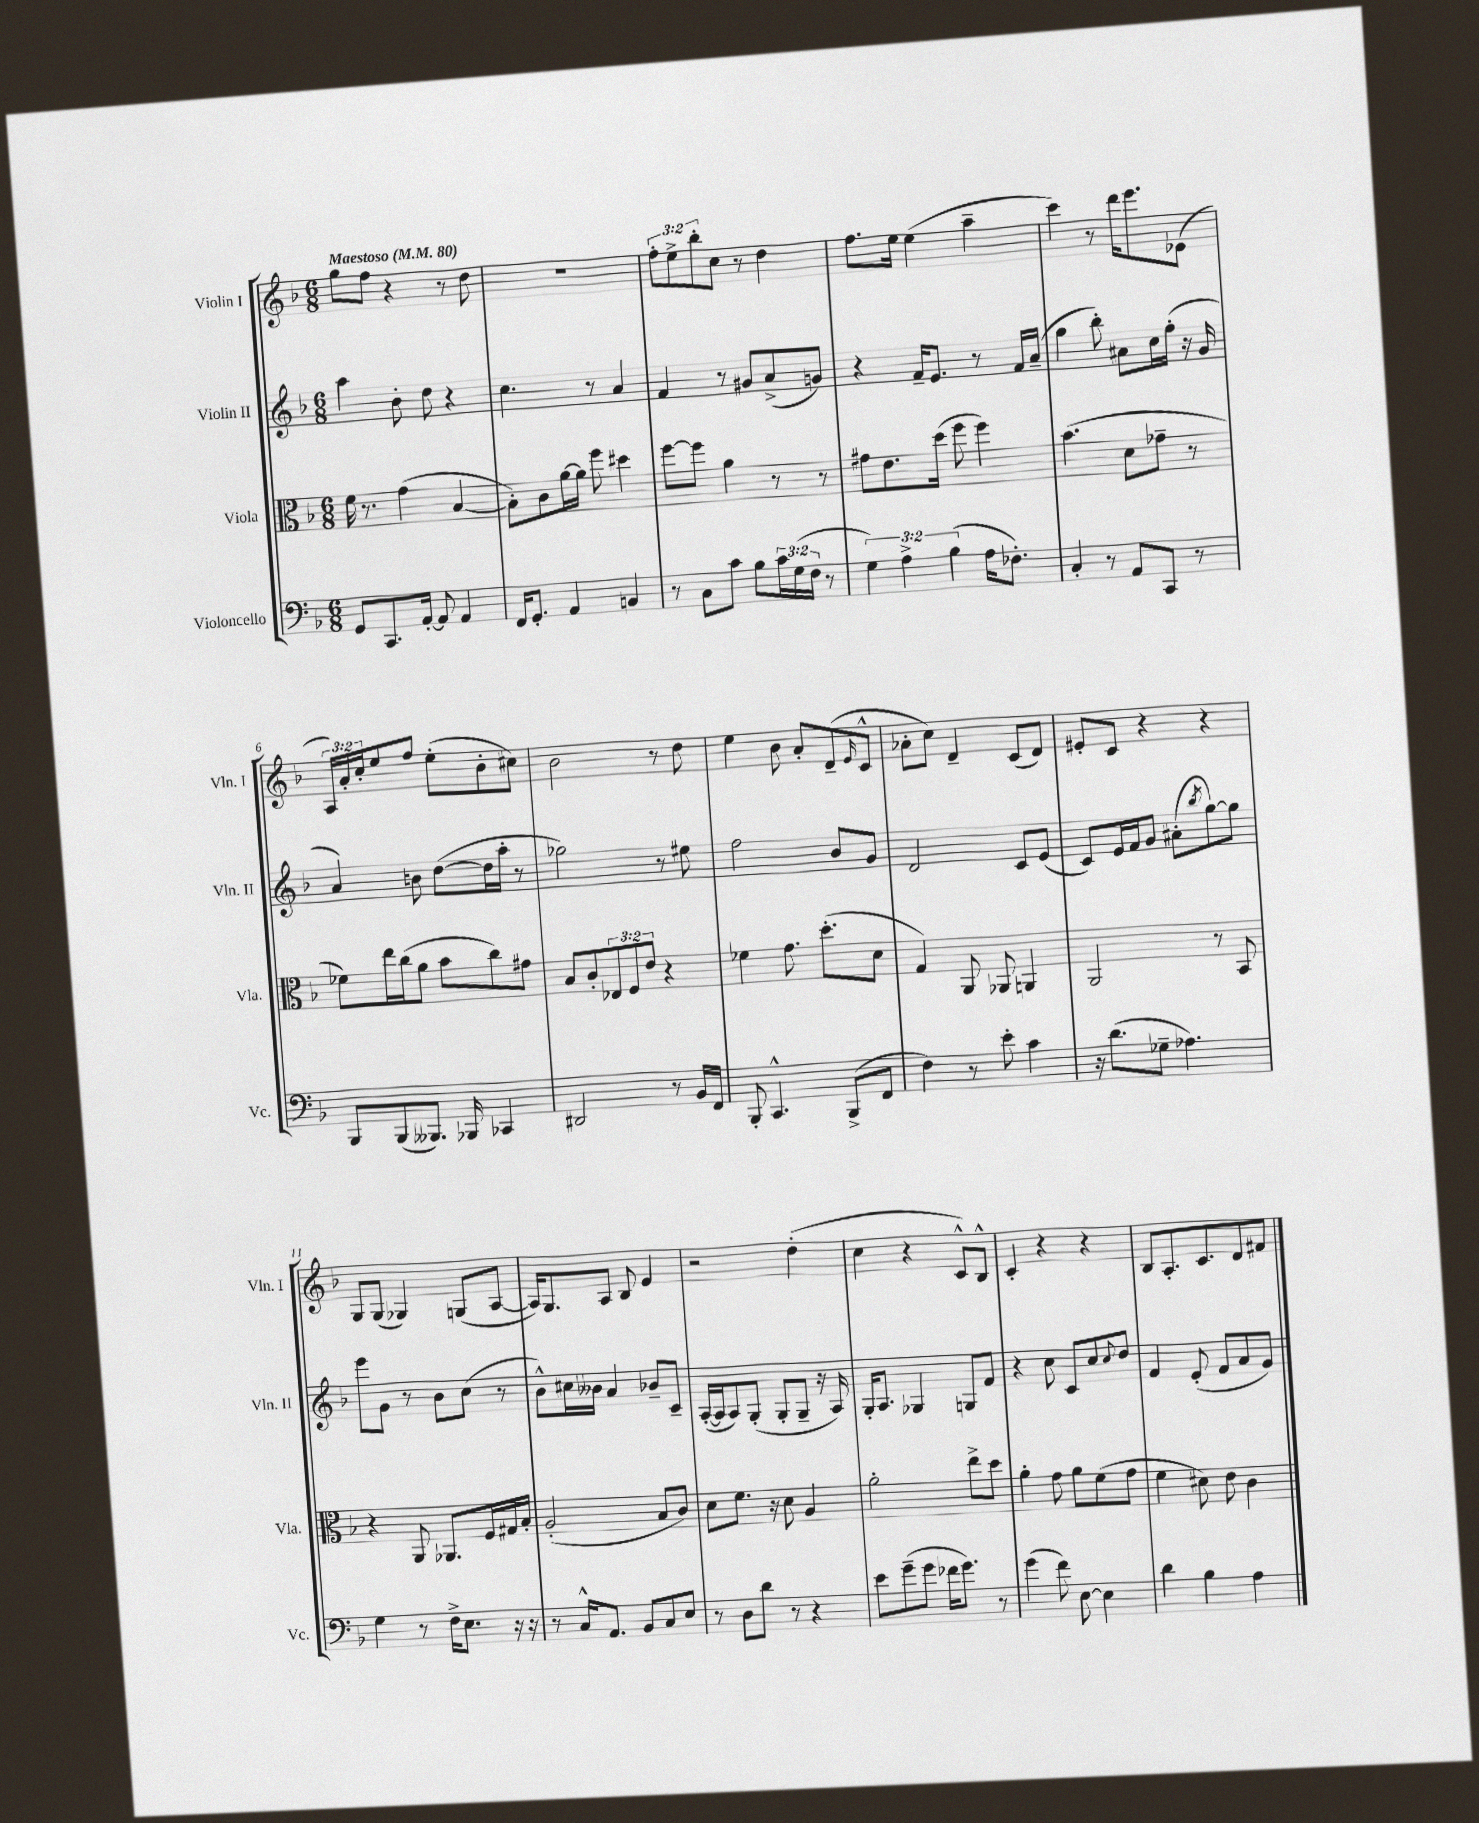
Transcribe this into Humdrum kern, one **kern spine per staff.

**kern	**kern	**kern	**kern
*staff4	*staff3	*staff2	*staff1
*clefF4	*clefC3	*clefG2	*clefG2
*k[b-]	*k[b-]	*k[b-]	*k[b-]
*M6/8	*M6/8	*M6/8	*M6/8
*MM80	*MM80	*MM80	*MM80
8GG	16f	4aa	8gg
.	8.r	.	.
8.CC	.	.	8ff
.	(4g	8b-'	4r
[16AA'	.	.	.
8AA]	.	8dd	.
4AA	[4B-	4r	8r
.	.	.	8dd
=	=	=	=
16FF	8B-'])	4.cc	2.r
8.GG'	.	.	.
.	8c	.	.
4AA	[16a	.	.
.	16a]	.	.
.	8ff	8r	.
4BB	4dd#	4a	.
=	=	=	=
8r	[8ff	4f	12ff'
.	.	.	12ee^
8C	8ff]	.	.
.	.	.	12bb-'
8c	4a	8r	8cc
8B-	.	8g#	8r
24c	8r	(8a^	4dd
(24G	.	.	.
24F	.	.	.
8r	8r	8g)	.
=	=	=	=
6G)	8g#	4r	8.ff
.	8.e	.	.
6A^	.	.	.
.	.	.	16ee
.	.	16f~	(4ee
.	(16dd	8.e	.
(6B-	.	.	.
.	8ff	.	.
16A	4ff)	8r	4aa~
8.F-')	.	.	.
.	.	16f	.
.	.	(16a~	.
=	=	=	=
4C'	(4.b-	4gg	4ccc)
8r	.	8bb-')	8r
8AA	8d	8a#	16ddd
.	.	.	8.eee
8CC	8g-~	16cc	.
.	.	(16ff'	.
8r	8r	16r	(8e-
.	.	16g	.
=	=	=	=
8BBB-	8f-)	4a)	24A)
.	.	.	24a'
.	.	.	24cc'
(8BBB-	16ee	.	8ee
.	(16cc	.	.
8.BBB--)	8a	8b	8ff
.	8b-	([8dd	(8ee'
16BBB-	.	.	.
4CC-	8cc)	16dd]	8b-'
.	.	16aa'	.
.	8g#	8r	8cc#)
=	=	=	=
2DD#	8B-	2gg-)	2b-
.	8c'	.	.
.	12E-	.	.
.	12F	.	.
.	12e	.	.
8r	4r	8r	8r
16BB-	.	8ee#	8dd
16FF	.	.	.
=	=	=	=
8BBB-'	4f-	2ff	4ee
4.CC^^	.	.	.
.	8.g	.	8b-
.	.	.	8a'
.	(8.dd'	.	.
(8BBB-^	.	8b-	(8d~
.	.	.	16qqe
8FF	8d	8g	8c^^
=	=	=	=
4F)	4G)	2d	8a-'
.	.	.	8cc)
8r	8AA	.	4d~
8e'	8AA-	.	.
4c	4AA	8c	(8c
.	.	(8e	8d)
=	=	=	=
16r	2AA	8c)	8e#'
(8.d	.	.	.
.	.	16e	8c
.	.	16f	.
8G-~	.	8g	4r
4.A-)	.	(8a#'	.
.	.	8qbb-	.
.	8r	[8gg)	4r
.	8BB-	8gg]	.
=	=	=	=
4G	4r	8eee	8G
.	.	8g	(8G
8r	8AA	8r	4G-)
16F^	8.AA-	8b-	.
8.E	.	.	.
.	.	(8cc	(8G
.	16F	.	.
16r	16G#	8r	[8A
16r	16B-'	.	.
=	=	=	=
8r	(2A'	8b-^^)	16A])
.	.	.	8.G
16C^^	.	16cc#	.
8.AA	.	16b--	.
.	.	4a	8A
8BB-	.	.	8B-
8C	8B-	8b-~	4e
8E	8c)	8c~	.
=	=	=	=
8r	8d	([16A'	2r
.	.	16A]	.
8D	8.f	8A)	.
8d	.	(8G'	.
.	16r	.	.
8r	8d	8G'	.
4r	4A	8G~	(4dd'
.	.	16r	.
.	.	16A)	.
=	=	=	=
8e	2a'	16G'	4cc
.	.	8.A	.
(8g~	.	.	.
8g	.	4G-	4r
16f-	.	.	.
8.g)	.	.	.
.	8ee^	8G	8c^^)
8r	8dd	8f	8B-^^
=	=	=	=
(4g	4a'	4r	4c'
8f)	8g	8cc	4r
[8E	8a	8c	.
4E]	(8f	8cc	4r
.	.	8qqcc	.
.	8g	8dd	.
=	=	=	=
4d	4f	4f	8B-
.	.	.	8.A'
4B-	8d#)	(8e'	.
.	.	.	8.c
.	8e	8f	.
4A	4c	8a	8d
.	.	8g)	8f#
==	==	==	==
*-	*-	*-	*-
